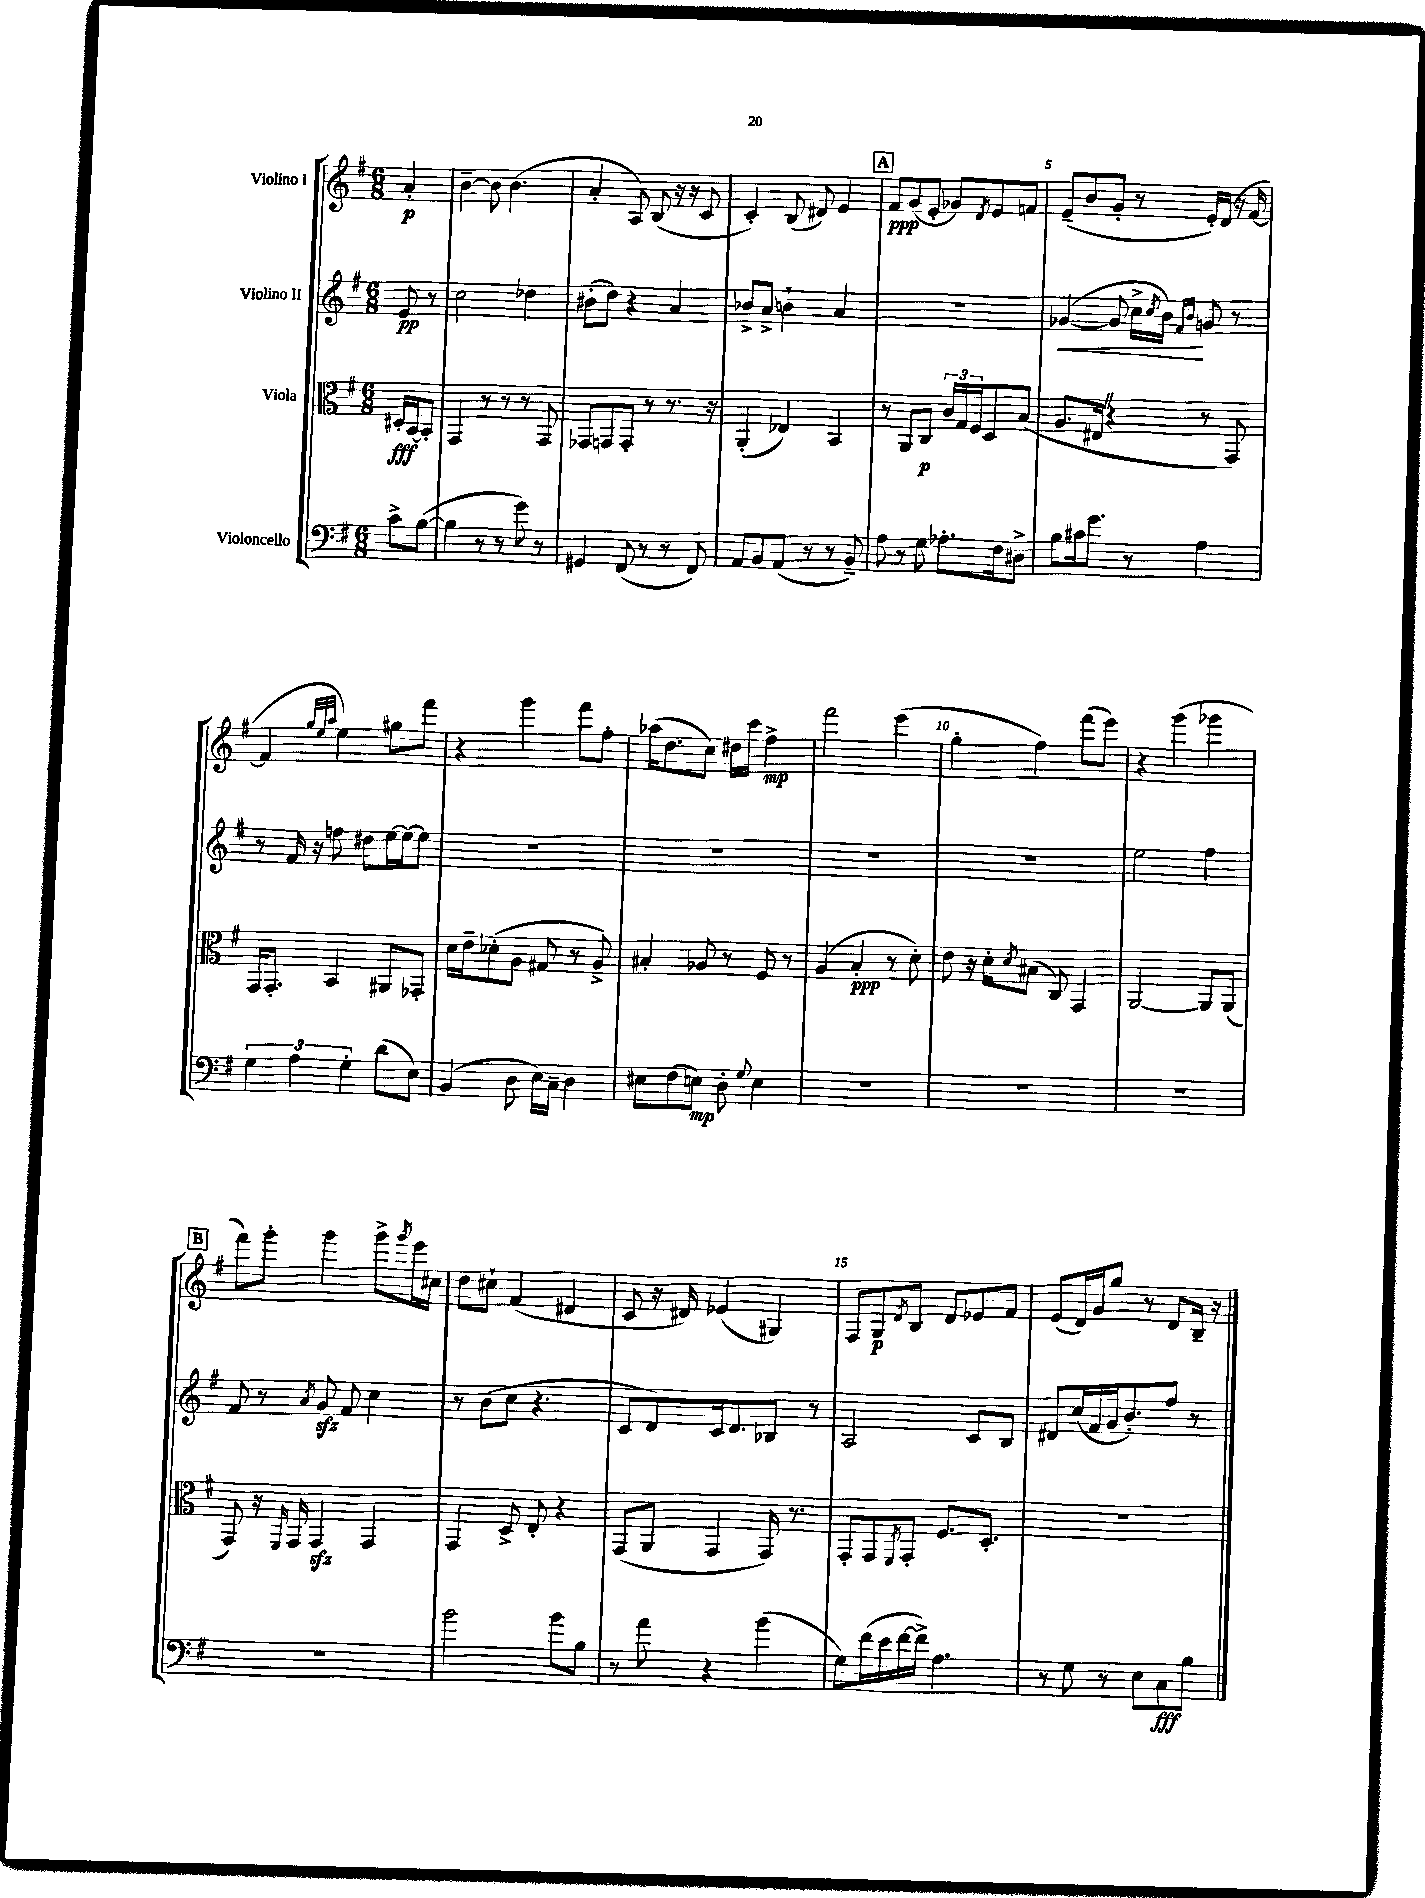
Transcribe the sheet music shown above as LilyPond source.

<<
\new StaffGroup <<
\new Staff = "s0" \with { instrumentName = "Violino I" } {
    \clef treble \key g \major \numericTimeSignature \time 6/8 \partial 4
    a'4-.\p |
    b'4~-- b'8 b'4.( |
    a'4-. a8) b8( r16 r16 c'8 |
    c'4-.) b8( dis'8) e'4 |
    \mark \markup { \box "A" } fis'8\ppp g'8( e'8-. ges'8) \acciaccatura { d'8 } e'8 f'8 |
    e'8--( b'8 g'8-. r8 e'16-.) d'16( r16 fis'16~ |
    fis'4 \grace { g''32 e''32 a''32 } e''4) gis''8 fis'''8 |
    r4 g'''4 fis'''8 fis''8-. |
    aes''16( d''8. c''8) dis''16 c'''16 fis''4->\mp |
    fis'''2 e'''4( |
    g''4-. fis''4) fis'''8( e'''8) |
    r4 g'''4( ges'''4 |
    \mark \markup { \box "B" } fis'''8) g'''8-. g'''4 g'''8-> \acciaccatura { g'''8 } e'''16 cis''16 |
    d''8 cis''8-! fis'4( dis'4 |
    c'8 r16 dis'16) ees'4( gis4) |
    fis8 g8\p \acciaccatura { d'8 } b8 d'8 ees'8 fis'8 |
    e'8( d'16) g'16 g''8 r8 d'8 b16-- r16 \bar "|." |
}
\new Staff = "s1" \with { instrumentName = "Violino II" } {
    \clef treble \key g \major \numericTimeSignature \time 6/8 \partial 4
    e'8\pp r8 |
    c''2 des''4 |
    bis'8-.( d''8) r4 a'4 |
    bes'8-> a'8-> b'4-! a'4 |
    \mark \markup { \box "A" } R2. |
    ges'4~\<( ges'8 c''16-> \acciaccatura { c''8 } b'16\!) \grace { fis'16 b'16 } g'8 r8 |
    r8 fis'16 r16 f''8 dis''8 e''16~ e''16~ e''8 |
    R2. |
    R2. |
    R2. |
    R2. |
    e''2 fis''4 |
    \mark \markup { \box "B" } fis'8 r8 \acciaccatura { a'8 } g'8\sfz fis'8 c''4 |
    r8 b'8( c''8 r4. |
    c'8 d'8) c'16 d'8. bes8 r8 |
    a2 c'8 b8 |
    dis'8 c''16( fis'16 g'16 b'8.-.) fis''8 r8 \bar "|." |
}
\new Staff = "s2" \with { instrumentName = "Viola" } {
    \clef alto \key g \major \numericTimeSignature \time 6/8 \partial 4
    dis16-.\fff b,16~ b,8-. |
    g,4 r8 r8 r8 g,8 |
    ges,8 g,8 g,8-. r8 r8. r16 |
    a,4-.( ees4) b,4 |
    \mark \markup { \box "A" } r8 a,8 c8\p \tuplet 3/2 { c'16 g16 fis16 } d8 b8( |
    a8. eis16 \once \override BreathingSign.text = \markup { \musicglyph "scripts.caesura.straight" } \breathe r4 r8 g,8) |
    g,16 g,8.-. b,4 ais,8 ges,8-. |
    d'16 e'16-- des'8-.( a8 gis8 r8 a8->) |
    bis4-. aes8 r8 fis8 r8 |
    a4( b4-.\ppp r8 d'8-.) |
    e'8 r16 d'16-. \acciaccatura { d'8 } bis8( c8) g,4 |
    a,2~ a,8 a,8( |
    \mark \markup { \box "B" } g,8) r16 \grace { fis,16 } g,16 g,4\sfz g,4 |
    g,4 d8-> e8-. r4 |
    g,8( a,8 g,4 g,16) r8. |
    g,8-. g,8 \acciaccatura { fis,8 } g,8-. fis8. d8.-. |
    R2. \bar "|." |
}
\new Staff = "s3" \with { instrumentName = "Violoncello" } {
    \clef bass \key g \major \numericTimeSignature \time 6/8 \partial 4
    c'8-> b8~( |
    b4 r8 r8 g'8) r8 |
    gis,4 fis,8( r8 r8 fis,8) |
    a,8 b,8 a,8( r8 r8 b,8--) |
    \mark \markup { \box "A" } a8 r8 g8 aes8.-. fis16 dis8-> |
    b8 cis'16 g'8. r8 a4 |
    \tuplet 3/2 { g4 a4 g4-. } d'8( e8) |
    b,4( d8 e16) c16-- d4 |
    eis8 fis8( e8\mp) d8-. \appoggiatura { g8 } e4 |
    R2. |
    R2. |
    R2. |
    \mark \markup { \box "B" } R2. |
    b'2 b'8 b8 |
    r8 a'8 r4 b'4( |
    g8) fis'16( e'16 fis'16~ fis'16->) a4. |
    r8 g8 r8 e8 c8\fff b8 \bar "|." |
}
>>
>>
\layout { \context { \Score \override BarNumber.break-visibility = ##(#f #t #t) barNumberVisibility = #(every-nth-bar-number-visible 5) } }
